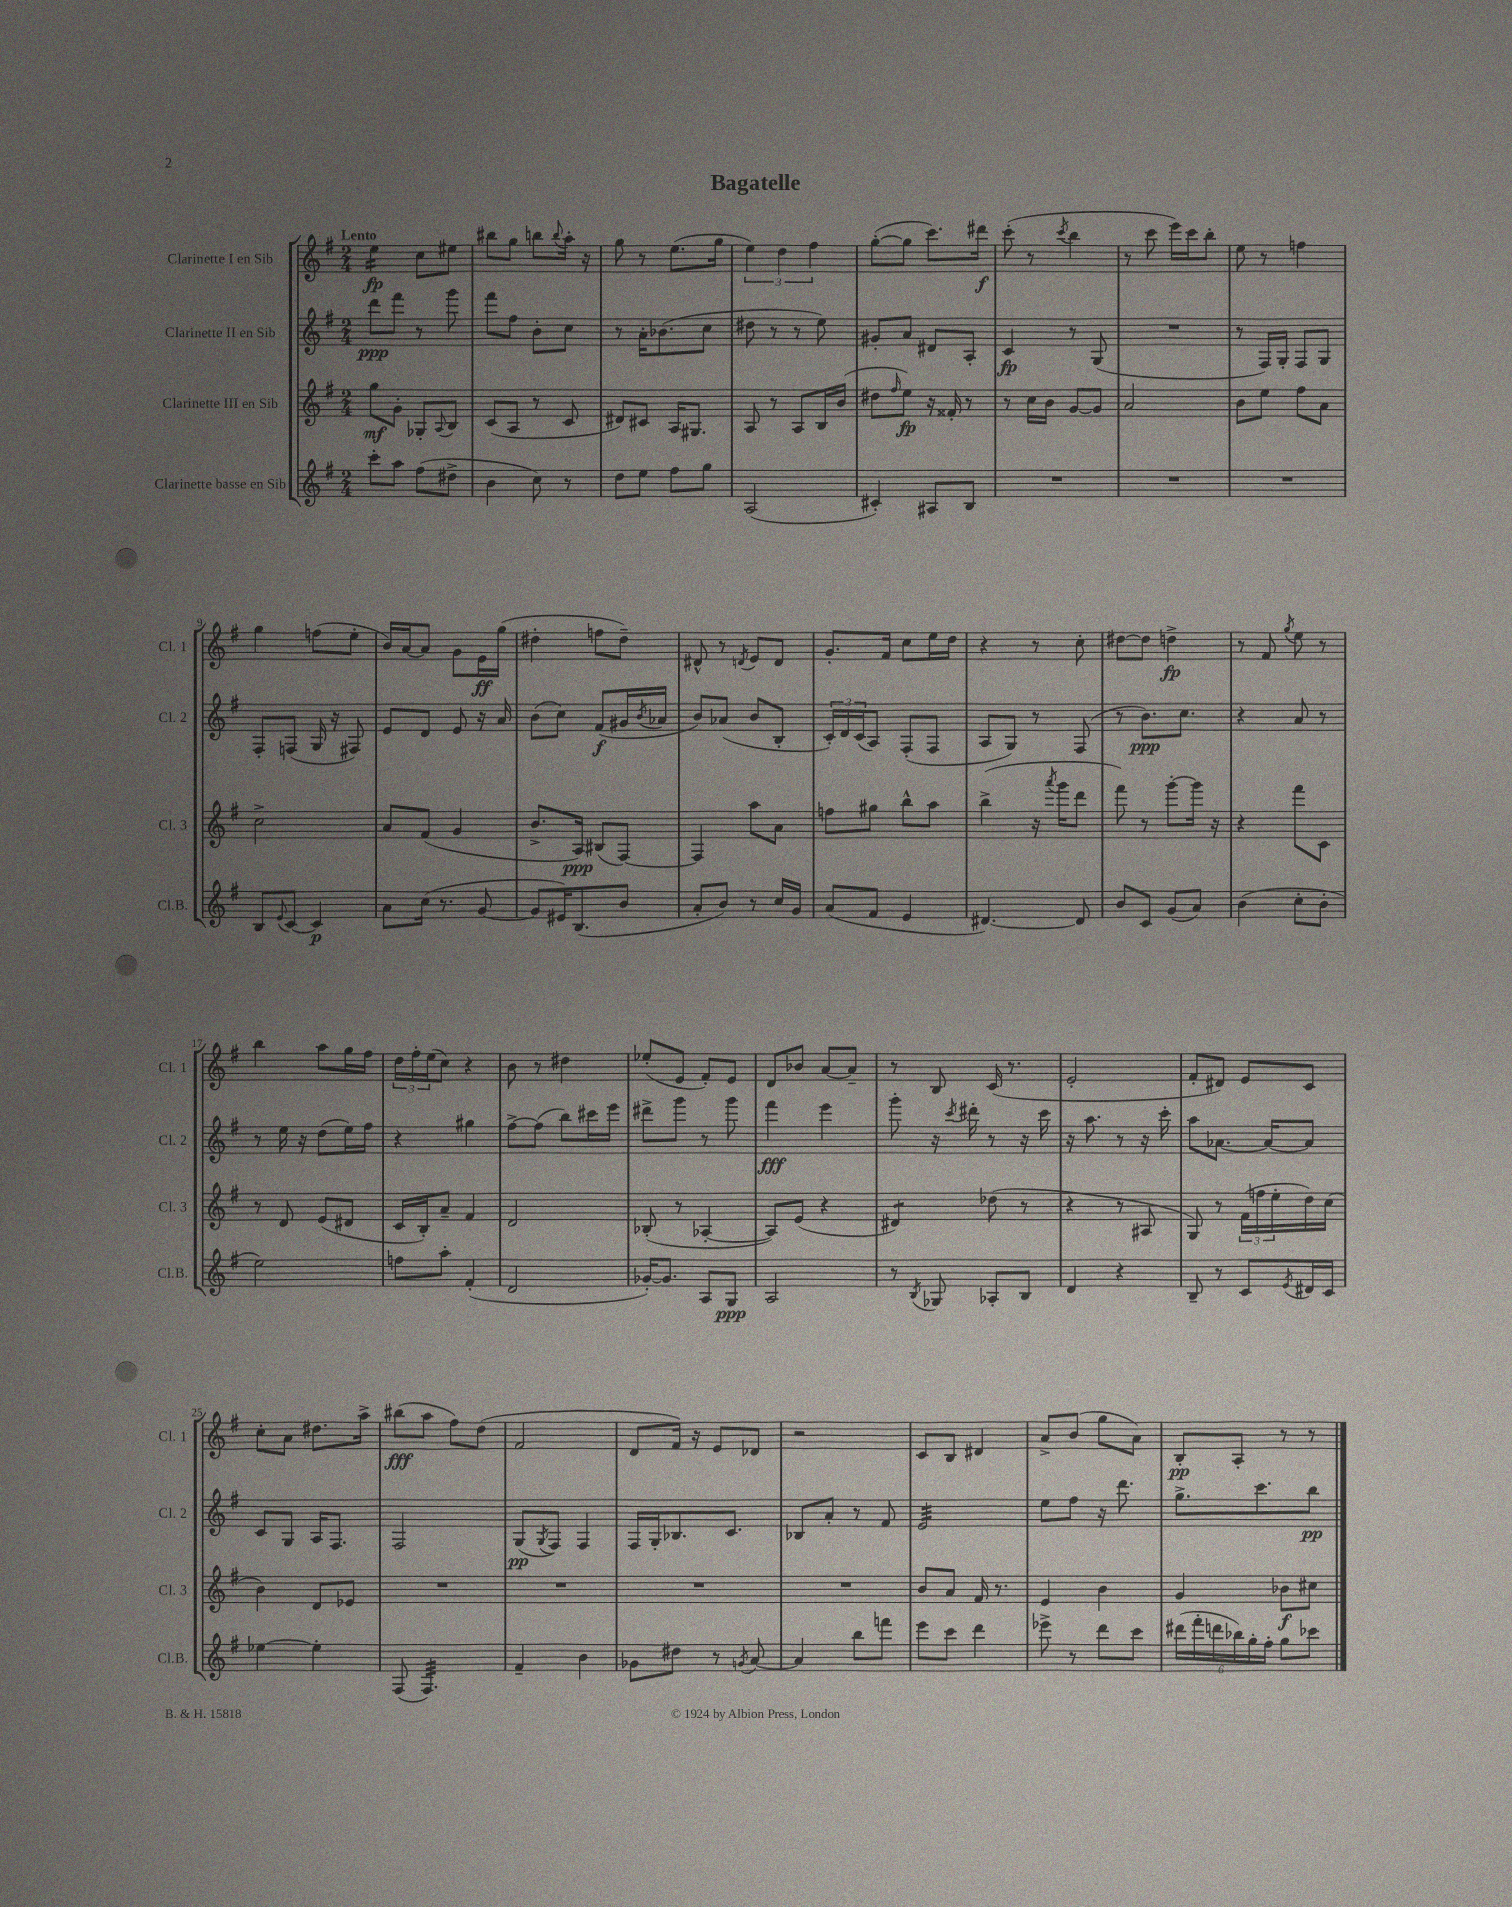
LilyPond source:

\header { title = "Bagatelle" }
<<
\new StaffGroup <<
\new Staff = "s0" \with { instrumentName = "Clarinette I en Sib" shortInstrumentName = "Cl. 1" } {
    \clef treble \key g \major \numericTimeSignature \time 2/4 \tempo "Lento"
    e''4:16\fp c''8 eis''8 |
    bis''8 g''8 b''8 \appoggiatura { b''8 } a''16-. r16 |
    g''8 r8 e''8.( g''16 |
    \tuplet 3/2 { e''4) d''4 fis''4 } |
    g''8~-.( g''8 c'''8.) dis'''16\f |
    c'''8-.( r8 \acciaccatura { c'''8 } b''4 |
    r8 c'''8 e'''16) c'''16 b''8-. |
    e''8 r8 f''4 |
    g''4 f''8( e''8-. |
    b'16) a'16~ a'8 g'8 e'16\ff g''16( |
    dis''4-. f''8 dis''8--) |
    dis'8-^ r8 \acciaccatura { d'8 } e'8 d'8 |
    g'8.-. fis'16 c''8 e''16 d''16 |
    r4 r8 c''8-. |
    dis''8~ dis''8 d''4->\fp |
    r8 fis'8 \acciaccatura { g''8 } e''8 r8 |
    b''4 a''8 g''16 fis''16 |
    \tuplet 3/2 { d''16 fis''16-. e''16( } c''8) r4 |
    b'8 r8 dis''4 |
    ees''8-.( e'8 fis'8-.) e'8 |
    d'8 bes'8 a'8~ a'8-- |
    r8 b8 c'16( r8. |
    e'2-. |
    fis'8-. dis'8) e'8 c'8 |
    c''8-. a'8 dis''8. a''16-> |
    bis''8\fff( a''8 fis''8) d''8( |
    fis'2 |
    d'8 fis'16) r16 e'8 des'8 |
    r2 |
    c'8 b8 dis'4 |
    a'8-> b'8( g''8 a'8) |
    b8-.\pp a8-. r8 r8 \bar "|." |
}
\new Staff = "s1" \with { instrumentName = "Clarinette II en Sib" shortInstrumentName = "Cl. 2" } {
    \clef treble \key g \major \numericTimeSignature \time 2/4
    d'''8\ppp fis'''8 r8 g'''8 |
    fis'''8 fis''8 b'8-. c''8 |
    r8 a'16-. bes'8.( c''8 |
    dis''8 r8 r8 e''8) |
    gis'8-. a'8 dis'8 a8-. |
    c'4\fp r8 g8( |
    R2 |
    r8 fis16) g16-. fis8 g8 |
    fis8-. f8( g16 r16 fis8) |
    e'8 d'8 e'8 r16 a'16 |
    b'8( c''8) fis'8\f( gis'16 \acciaccatura { b'8 } aes'16 |
    b'8) aes'8( b'8 b8-. |
    \tuplet 3/2 { c'16-.) d'16 c'16( } a8) fis8-.( fis8 |
    a8 g8) r8 fis8( |
    r8 b'8.\ppp) c''8. |
    r4 a'8 r8 |
    r8 e''16 r16 d''8( e''16) fis''16 |
    r4 gis''4 |
    fis''8~-> fis''8( b''8) cis'''16 e'''16 |
    dis'''8-> g'''8 r8 g'''8 |
    fis'''4\fff e'''4 |
    g'''8-. r16 \acciaccatura { c'''8 } dis'''16-. r8 r16 c'''16 |
    r16 a''8. r8 r16 c'''16-. |
    a''8 aes'8.~ aes'16~ aes'8 |
    c'8 g8 a16 fis8. |
    fis2 |
    g8\pp( \acciaccatura { g8 } fis8) fis4 |
    fis16 g16-. bes8. c'8. |
    bes8 a'8-. r8 fis'8 |
    e'2:32 |
    e''8 fis''8 r16 d'''8. |
    g''8.-> c'''8. b''8\pp \bar "|." |
}
\new Staff = "s2" \with { instrumentName = "Clarinette III en Sib" shortInstrumentName = "Cl. 3" } {
    \clef treble \key g \major \numericTimeSignature \time 2/4
    g''8\mf g'8-. ges8-. \appoggiatura { a8 } b8 |
    c'8( a8 r8 c'8 |
    dis'8) cis'8 a16 gis8. |
    a8 r8 a8 b16 b'16( |
    dis''8 \grace { fis''16 } e''8\fp) r16 fisis'16-. r8 |
    r8 c''16 b'16 g'8~ g'8 |
    a'2 |
    b'8 e''8 fis''8 a'8 |
    c''2-> |
    a'8 fis'8( g'4 |
    b'8.-> a16\ppp) bis8( fis8~) |
    fis4 a''8 a'8 |
    f''8 gis''8 b''8-^ a''8 |
    b''4->( r16 \acciaccatura { a'''8 } g'''16 d'''8 |
    fis'''8) r8 g'''8~-. g'''16 r16 |
    r4 fis'''8 c'8 |
    r8 d'8 e'8( dis'8 |
    c'16 b16-.) a'8-- fis'4 |
    d'2 |
    bes8-.( r8 aes4~-. |
    aes8) e'8( r4 |
    dis'4:8) des''8( r8 |
    r4 r8 ais8 |
    g8) r8 \tuplet 3/2 { fis'16( f''16 e''16-. } d''16) c''16( |
    b'4) d'8 ees'8 |
    R2 |
    R2 |
    R2 |
    R2 |
    b'8 a'8 fis'16 r8. |
    e'4 b'4 |
    g'4 bes'8\f cis''8 \bar "|." |
}
\new Staff = "s3" \with { instrumentName = "Clarinette basse en Sib" shortInstrumentName = "Cl.B." } {
    \clef treble \key g \major \numericTimeSignature \time 2/4
    c'''8-. a''8 fis''8( dis''8-> |
    b'4 c''8) r8 |
    d''8 e''8 fis''8 g''8 |
    a2( |
    cis'4-.) ais8 b8 |
    R2 |
    R2 |
    R2 |
    b8 \appoggiatura { e'8 } c'8~ c'4\p |
    a'8 c''16( r8. g'8~ |
    g'8 eis'16) b8.( b'8 |
    a'8-. b'8) r8 c''16 g'16 |
    a'8( fis'8 e'4 |
    dis'4.~) dis'8 |
    b'8 c'8 g'8( a'8) |
    b'4( c''8-. b'8-. |
    e''2) |
    f''8 a''8-. fis'4-.( |
    d'2 |
    ges'16~-.) ges'8. a8 g8\ppp |
    a2 |
    r8 \acciaccatura { b8 } ges8 aes8-. b8 |
    d'4 r4 |
    b8-- r8 c'8 \acciaccatura { e'8 } dis'16 c'16 |
    ees''4~ ees''4-. |
    fis8( fis4.:32) |
    fis'4-- b'4 |
    ges'8 dis''8 r8 \acciaccatura { g'8 } a'8~ |
    a'4 b''8 f'''8 |
    e'''8 c'''8 d'''4 |
    ees'''8-> r8 d'''8 c'''8 |
    \tuplet 6/4 { dis'''16( fis'''16-. d'''16 bes''16) g''16-. fis''16-. } g''8 ces'''8 \bar "|." |
}
>>
>>
